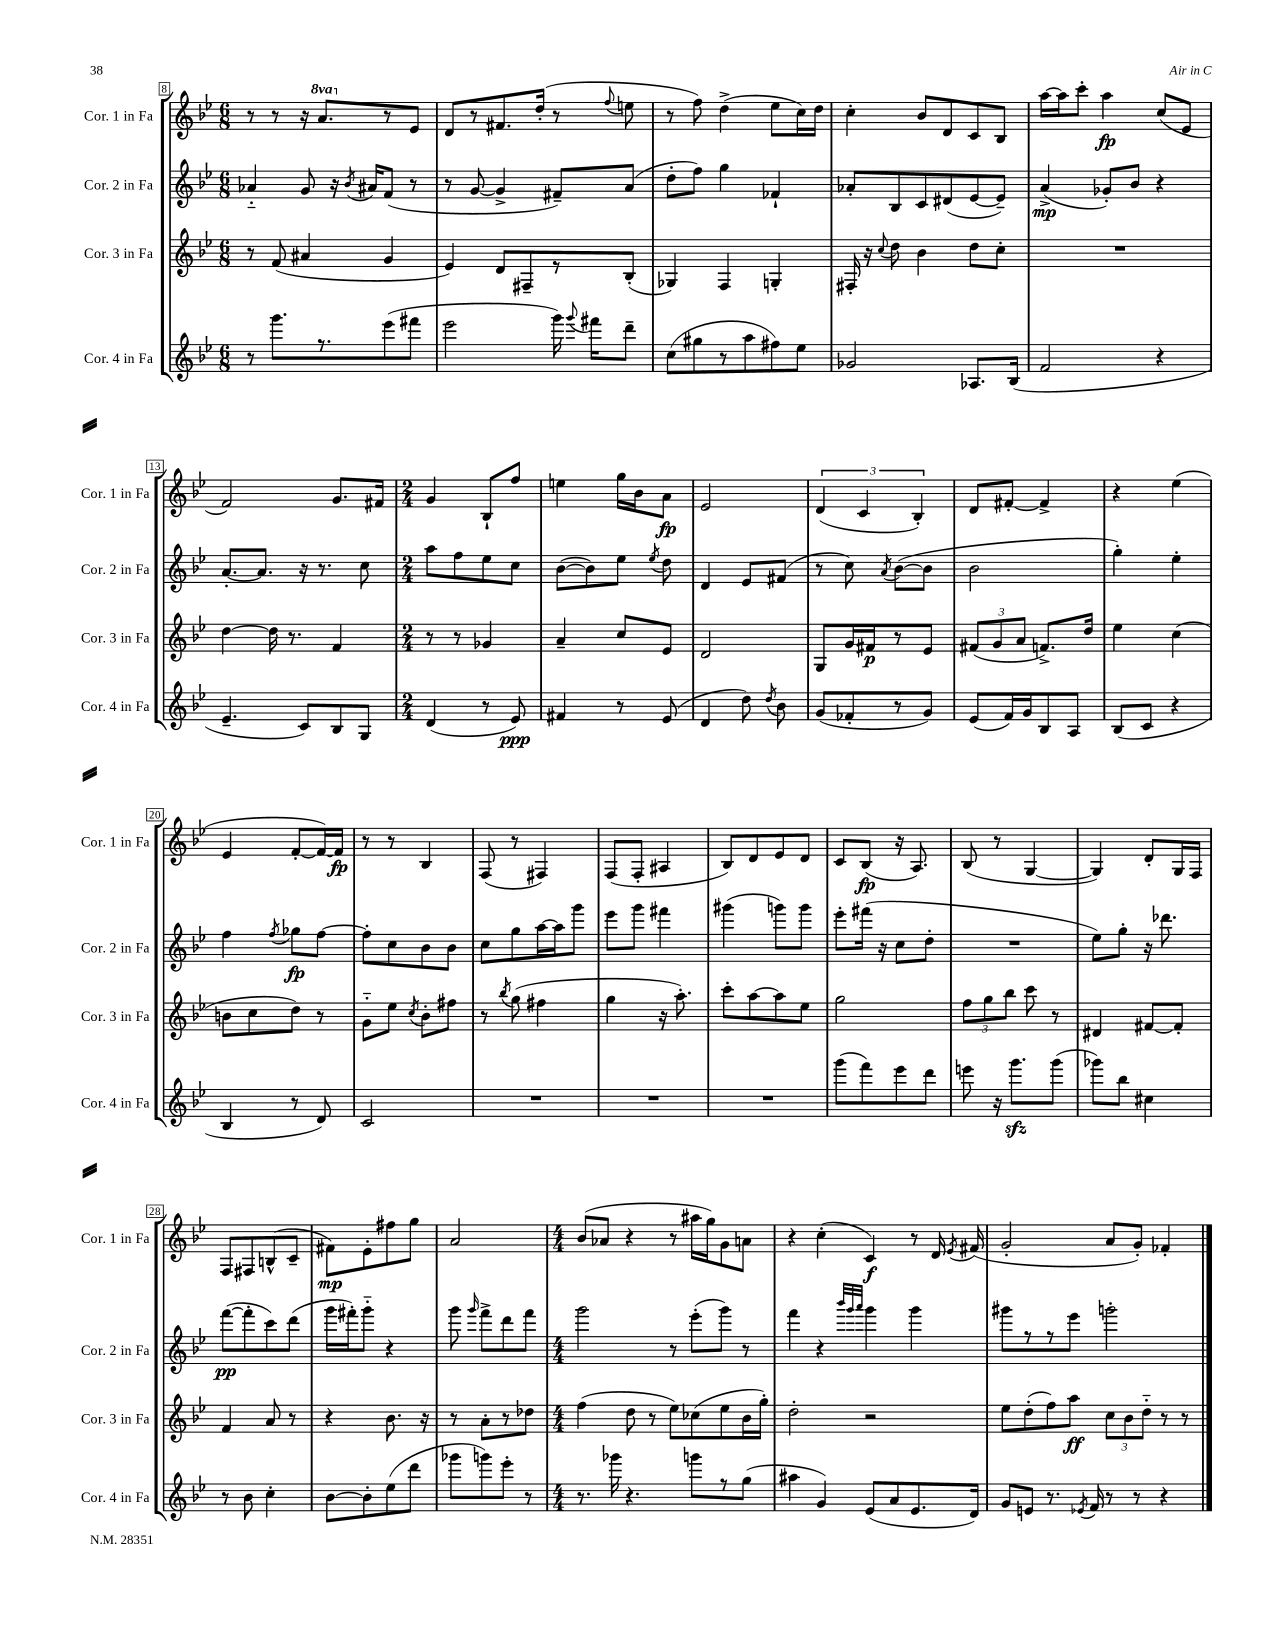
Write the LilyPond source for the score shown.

<<
\new StaffGroup <<
\new Staff = "s0" \with { instrumentName = "Cor. 1 in Fa" shortInstrumentName = "Cor. 1 in Fa" } {
    \clef treble \key bes \major \numericTimeSignature \time 6/8 \set Staff.ottavationMarkups = #ottavation-simple-ordinals
    \autoBeamOff r8 r8 r16 \ottava #1 a''8.[ \ottava #0 r8 ees'8] |
    d'8[ r8 fis'8. d''16]-.( r8 \appoggiatura { f''8 } e''8 |
    r8 f''8) d''4->( ees''8[ c''16) d''16] |
    c''4-. bes'8[ d'8 c'8 bes8] |
    a''16[~ a''16 c'''8]-. a''4\fp c''8[( ees'8] |
    f'2) g'8.[ fis'16] |
    \numericTimeSignature \time 2/4 g'4 bes8[-! f''8] |
    e''4 g''16[ bes'16 a'8]\fp |
    ees'2 |
    \tuplet 3/2 { d'4( c'4 bes4-.) } |
    d'8[ fis'8]~-. fis'4-> |
    r4 ees''4( |
    ees'4 f'8[~-. f'16~) f'16]\fp |
    r8 r8 bes4 |
    f8( r8 fis4) |
    f8[( f8]-. ais4 |
    bes8[) d'8 ees'8 d'8] |
    c'8[ bes8]\fp( r16 a8.) |
    bes8( r8 g4~ |
    g4) d'8[-. g16 f16] |
    f8[ fis8 b8-^( c'8]-- |
    fis'8[\mp) ees'8-. fis''8 g''8] |
    a'2 |
    \numericTimeSignature \time 4/4 bes'8[( aes'8] r4 r8 ais''16[ g''16) g'8 a'8] |
    r4 c''4-.( c'4\f) r8 d'16 \acciaccatura { ees'8 } fis'16( |
    g'2-. a'8[ g'8]-.) fes'4-. \bar "|." |
}
\new Staff = "s1" \with { instrumentName = "Cor. 2 in Fa" shortInstrumentName = "Cor. 2 in Fa" } {
    \clef treble \key bes \major \numericTimeSignature \time 6/8
    \autoBeamOff aes'4-_ g'8 r16 \acciaccatura { bes'8 } ais'16[ f'8]( r8 |
    r8 g'8~ g'4-> fis'8[--) a'8]( |
    d''8[-. f''8]) g''4 fes'4-! |
    aes'8[-. bes8 c'8 dis'8( ees'8~ ees'8]--) |
    a'4->\mp( ges'8[-.) bes'8] r4 |
    a'8.[~-. a'8.] r16 r8. c''8 |
    \numericTimeSignature \time 2/4 a''8[ f''8 ees''8 c''8] |
    bes'8[~( bes'8) ees''8] \acciaccatura { ees''8 } d''8 |
    d'4 ees'8[ fis'8]( |
    r8 c''8) \acciaccatura { a'8 } bes'8[~( bes'8] |
    bes'2 |
    g''4-.) ees''4-. |
    f''4 \acciaccatura { f''8 } ges''8[\fp f''8]~ |
    f''8[-. c''8 bes'8 bes'8] |
    c''8[ g''8 a''16~ a''16 g'''8] |
    ees'''8[ g'''8] fis'''4 |
    gis'''4( g'''8[) g'''8] |
    ees'''8[-. fis'''16]( r16 c''8[ d''8]-. |
    R2 |
    ees''8[) g''8]-. r16 des'''8. |
    f'''8[~\pp( f'''8-. c'''8) d'''8]( |
    g'''16[ fis'''16-.) g'''8]-_ r4 |
    g'''8 \grace { g'''16 } f'''8[-> d'''8 f'''8] |
    \numericTimeSignature \time 4/4 g'''2 r8 ees'''8[-.( g'''8]) r8 |
    f'''4 r4 \grace { bes'''32[ g'''32 a'''32] } g'''4 g'''4 |
    gis'''8[ r8 r8 ees'''8] g'''2-. \bar "|." |
}
\new Staff = "s2" \with { instrumentName = "Cor. 3 in Fa" shortInstrumentName = "Cor. 3 in Fa" } {
    \clef treble \key bes \major \numericTimeSignature \time 6/8
    \autoBeamOff r8 f'8( ais'4 g'4 |
    ees'4) d'8[ fis8-- r8 bes8]-.( |
    ges4) f4 g4-. |
    fis16-. r16 \appoggiatura { c''8 } d''8 bes'4 d''8[ c''8]-. |
    R2. |
    d''4~ d''16 r8. f'4 |
    \numericTimeSignature \time 2/4 r8 r8 ges'4 |
    a'4-- c''8[ ees'8] |
    d'2 |
    g8[ g'16 fis'16\p r8 ees'8] |
    \tuplet 3/2 { fis'8[( g'8 a'8] } f'8.[->) d''16] |
    ees''4 c''4( |
    b'8[ c''8 d''8]) r8 |
    g'8[-_ ees''8] \acciaccatura { c''8 } bes'8[-. fis''8] |
    r8 \acciaccatura { bes''8 } g''8( fis''4 |
    g''4 r16 a''8.-.) |
    c'''8[-. a''8~ a''8 ees''8] |
    g''2 |
    \tuplet 3/2 { f''8[ g''8 bes''8] } c'''8 r8 |
    dis'4 fis'8[~ fis'8]-. |
    f'4 a'8 r8 |
    r4 bes'8. r16 |
    r8 a'8[-. r8 des''8] |
    \numericTimeSignature \time 4/4 f''4( d''8 r8 ees''8[) ces''8( ees''8 bes'16 g''16]-.) |
    d''2-. r2 |
    ees''8[ d''8-.( f''8) a''8]\ff \tuplet 3/2 { c''8[ bes'8 d''8]-_ } r8 r8 \bar "|." |
}
\new Staff = "s3" \with { instrumentName = "Cor. 4 in Fa" shortInstrumentName = "Cor. 4 in Fa" } {
    \clef treble \key bes \major \numericTimeSignature \time 6/8
    \autoBeamOff r8 g'''8.[ r8. ees'''8( fis'''8] |
    ees'''2 g'''16) \appoggiatura { g'''8 } fis'''16[ d'''8]-- |
    c''8[( gis''8 r8 a''8 fis''8) ees''8] |
    ges'2 aes8.[ bes16]( |
    f'2 r4 |
    ees'4.-- c'8[) bes8 g8] |
    \numericTimeSignature \time 2/4 d'4( r8 ees'8\ppp) |
    fis'4 r8 ees'8( |
    d'4 d''8) \acciaccatura { d''8 } bes'8 |
    g'8[( fes'8-. r8 g'8]) |
    ees'8[( f'16) g'16 bes8 a8] |
    bes8[( c'8] r4 |
    bes4 r8 d'8) |
    c'2 |
    R2 |
    R2 |
    R2 |
    g'''8[( f'''8) ees'''8 d'''8] |
    e'''8 r16 g'''8.[\sfz g'''8]( |
    ges'''8[) bes''8] cis''4 |
    r8 bes'8 c''4-. |
    bes'8[~ bes'8-. ees''8( d'''8] |
    ges'''8[ g'''8) ees'''8]-. r8 |
    \numericTimeSignature \time 4/4 r8. ges'''16 r4. g'''8[ r8 g''8]( |
    ais''4 g'4) ees'8[( a'8 ees'8. d'16]) |
    g'8[ e'8] r8. \acciaccatura { ees'8 } f'16 r8 r8 r4 \bar "|." |
}
>>
>>
\layout { \context { \Score currentBarNumber = #8 \override BarNumber.stencil = #(make-stencil-boxer 0.1 0.3 ly:text-interface::print) } }
